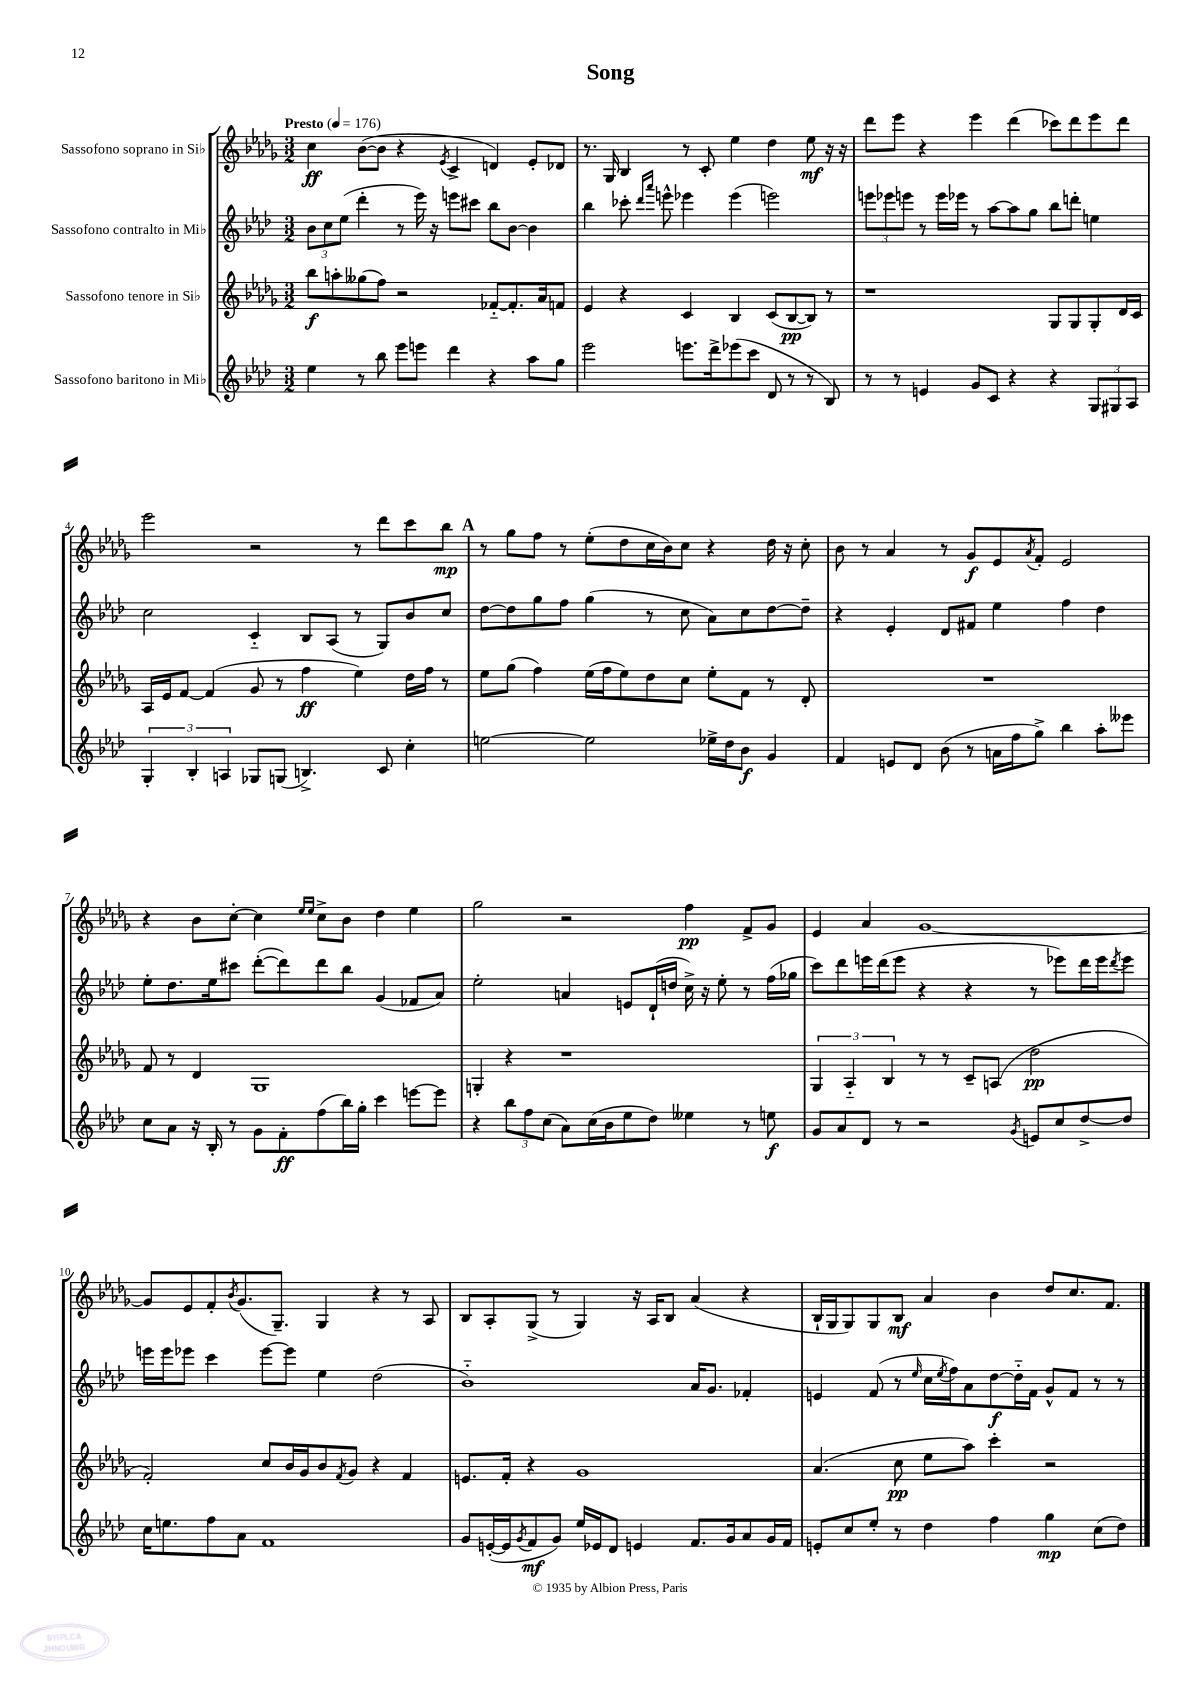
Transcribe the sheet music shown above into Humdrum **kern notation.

**kern	**dynam	**kern	**dynam	**kern	**dynam	**kern	**dynam
*part4	*part4	*part3	*part3	*part2	*part2	*part1	*part1
*staff4	*staff4	*staff3	*staff3	*staff2	*staff2	*staff1	*staff1
*I"Sassofono baritono in Mi♭	*	*I"Sassofono tenore in Si♭	*	*I"Sassofono contralto in Mi♭	*	*I"Sassofono soprano in Si♭	*
*clefG2	*	*clefG2	*	*clefG2	*	*clefG2	*
*k[b-e-a-d-]	*	*k[b-e-a-d-g-]	*	*k[b-e-a-d-]	*	*k[b-e-a-d-g-]	*
*M3/2	*	*M3/2	*	*M3/2	*	*M3/2	*
*MM176	*	*MM176	*	*MM176	*	*MM176	*
=1	=1	=1	=1	=1	=1	=1	=1
!	!	!	!	!	!	!LO:TX:a:B:t=Presto	!
4ee-\	.	8bb-\L	f	12b-\L	.	4cc\	ff
.	.	.	.	12cc\	.	.	.
.	.	8aan'\	.	.	.	.	.
.	.	.	.	(12ee-\J	.	.	.
8r	.	(8gg--X\	.	4ddd-'\	.	([8b-\L	.
8bb-\	.	8ff\J)	.	.	.	8b-\J]	.
8eee-\L	.	2r	.	8r	.	4r	.
8eeen\J	.	.	.	16eee-\)	.	.	.
.	.	.	.	16r	.	.	.
.	.	.	.	.	.	8qe-/	.
4ddd-\	.	.	.	8eeen\L	.	4c^/	.
.	.	.	.	8ccc#X\J	.	.	.
4r	.	[8f-X/L	.	8bb-\L	.	4dn/)	.
.	.	8.f-'/]	.	[8b-\J	.	.	.
8aa-\L	.	.	.	4b-\]	.	8e-'/L	.
.	.	16a-/k	.	.	.	.	.
8gg\J	.	8fn/J	.	.	.	8d-X/J	.
=2	=2	=2	=2	=2	=2	=2	=2
2eee-\	.	4e-/	.	4bb-\	.	8.r	.
.	.	.	.	.	.	16G-/	.
.	.	4r	.	8ccc-X'\	.	4B-/	.
.	.	.	.	16qqddd-/LL	.	.	.
.	.	.	.	16qqaaa-/JJ	.	.	.
.	.	.	.	8eeen^^\	.	.	.
8.eeen\L	.	4c/	.	4eee-X\	.	8r	.
.	.	.	.	.	.	8c'/	.
16ddd-^\k	.	.	.	.	.	.	.
(8eee-X\	.	4B-/	.	(4eee-\	.	4ee-\	.
8ccc\J	.	.	.	.	.	.	.
8d-/	.	(8c/L	.	2eeen\)	.	4dd-\	.
8r	.	[8B-/	pp	.	.	.	.
8r	.	8B-/J])	.	.	.	8ee-\	mf
8B-/)	.	8r	.	.	.	16r	.
.	.	.	.	.	.	16r	.
=3	=3	=3	=3	=3	=3	=3	=3
8r	.	1r	.	12eeen\L	.	8ddd-\L	.
.	.	.	.	12eee-X\	.	.	.
8r	.	.	.	.	.	8eee-\J	.
.	.	.	.	12eeen\J	.	.	.
4en/	.	.	.	8r	.	4r	.
.	.	.	.	16eee\LL	.	.	.
.	.	.	.	16eee-X\JJ	.	.	.
8g/L	.	.	.	8r	.	4eee-\	.
8c/J	.	.	.	[8aa-\L	.	.	.
4r	.	.	.	8aa-\]	.	(4ddd-\	.
.	.	.	.	8gg\J	.	.	.
4r	.	8G-/L	.	8bb-\L	.	8ccc-X\L)	.
.	.	8G-/	.	8dddn'\J	.	8ddd-\	.
12G/L	.	8G-'/	.	4een\	.	8eee-\	.
12G#X/	.	.	.	.	.	.	.
.	.	16d-/L	.	.	.	8ddd-\J	.
12A-/J	.	.	.	.	.	.	.
.	.	16c/JJ	.	.	.	.	.
!!LO:LB:g=z
=4	=4	=4	=4	=4	=4	=4	=4
6G'/	.	16A-/LL	.	2cc\	.	2eee-\	.
.	.	16e-/J	.	.	.	.	.
.	.	[8f/J	.	.	.	.	.
6B-'/	.	.	.	.	.	.	.
.	.	(4f/]	.	.	.	.	.
6An/	.	.	.	.	.	.	.
8G-X/L	.	8g-/	.	4c/	.	2r	.
(8Gn/J	.	8r	.	.	.	.	.
4.Bn^/)	.	4ff\	ff	8B-/L	.	.	.
.	.	.	.	(8A-/J	.	.	.
.	.	4ee-\)	.	8r	.	8r	.
8c/	.	.	.	8G/L)	.	8ddd-\L	.
4cc'\	.	16dd-\LL	.	8b-/	.	8ccc\	.
.	.	16ff\JJ	.	.	.	.	.
.	.	8r	.	8cc/J	.	8bb-\J	mp
!!LO:REH:place=s1:t=A
=5	=5	=5	=5	=5	=5	=5	=5
[2een\	.	8ee-\L	.	[8dd-\L	.	8r	.
.	.	(8gg-\J	.	8dd-\]	.	8gg-\L	.
.	.	4ff\)	.	8gg\	.	8ff\J	.
.	.	.	.	8ff\J	.	8r	.
2ee\]	.	(16ee-\LL	.	(4gg\	.	(8ee-'\L	.
.	.	16ff\J	.	.	.	.	.
.	.	8ee-\)	.	.	.	8dd-\	.
.	.	8dd-\	.	8r	.	16cc\L	.
.	.	.	.	.	.	16b-\J)	.
.	.	8cc\J	.	8cc\	.	8cc\J	.
16ee-X^\LL	.	8ee-'\L	.	8a-\L)	.	4r	.
16dd-\J	.	.	.	.	.	.	.
8b-\J	f	8f\J	.	8cc\	.	.	.
4g/	.	8r	.	[8dd-\	.	16dd-\	.
.	.	.	.	.	.	16r	.
.	.	8d-'/	.	8dd-~\J]	.	8cc'\	.
=6	=6	=6	=6	=6	=6	=6	=6
4f/	.	1.r	.	4r	.	8b-\	.
.	.	.	.	.	.	8r	.
8en/L	.	.	.	4e-'/	.	4a-/	.
8d-/J	.	.	.	.	.	.	.
(8b-\	.	.	.	8d-/L	.	8r	.
8r	.	.	.	8f#X/J	.	8g-/L	f
16an\LL	.	.	.	4ee-\	.	8e-/	.
16ff\J	.	.	.	.	.	.	.
.	.	.	.	.	.	8qa-/	.
8gg^\J)	.	.	.	.	.	8f'/J	.
4bb-\	.	.	.	4ff\	.	2e-/	.
8aa-'\L	.	.	.	4dd-\	.	.	.
8eee--X\J	.	.	.	.	.	.	.
!!LO:LB:g=z
=7	=7	=7	=7	=7	=7	=7	=7
8cc\L	.	8f/	.	8ee-'\L	.	4r	.
8a-\J	.	8r	.	8.dd-\	.	.	.
16r	.	4d-/	.	.	.	8b-\L	.
16B-'/	.	.	.	16ee-\k	.	.	.
8r	.	.	.	8ccc#X\J	.	[8cc'\J	.
8g\L	.	1G-	.	([8ddd-'\L	.	4cc\]	.
8f'\	ff	.	.	8ddd-\])	.	.	.
.	.	.	.	.	.	16qqee-/LL	.
.	.	.	.	.	.	16qqee-/JJ	.
(8ff\	.	.	.	8ddd-\	.	8cc^\L	.
16bb-\L)	.	.	.	8bb-\J	.	8b-\J	.
16gg'\JJ	.	.	.	.	.	.	.
4ccc\	.	.	.	(4g/	.	4dd-\	.
[8eeen\L	.	.	.	8f-X/L	.	4ee-\	.
8eee\J]	.	.	.	8a-/J)	.	.	.
=8	=8	=8	=8	=8	=8	=8	=8
4r	.	4Gn'/	.	2ee-'\	.	2gg-\	.
12bb-\L	.	4r	.	.	.	.	.
12ff\	.	.	.	.	.	.	.
(12cc\J	.	.	.	.	.	.	.
8a-\L)	.	1r	.	4an/	.	2r	.
(16cc\L	.	.	.	.	.	.	.
16b-\J	.	.	.	.	.	.	.
8ee-\	.	.	.	8en/L	.	.	.
8dd-\J)	.	.	.	(16d-`/L	.	.	.
.	.	.	.	16ddn/JJ	.	.	.
4ee--X\	.	.	.	16cc^\)	.	4ff\	pp
.	.	.	.	16r	.	.	.
.	.	.	.	8ee-'\	.	.	.
8r	.	.	.	8r	.	8f^/L	.
8een\	f	.	.	(16ff\LL	.	8g-/J	.
.	.	.	.	16gg-X\JJ	.	.	.
=9	=9	=9	=9	=9	=9	=9	=9
8g/L	.	6G-/	.	8ccc\L)	.	4e-/	.
8a-/	.	.	.	8ddd-\	.	.	.
.	.	6A-/	.	.	.	.	.
8d-/J	.	.	.	16eeen\L	.	4a-/	.
.	.	.	.	(16ddd-\J	.	.	.
.	.	6B-/	.	.	.	.	.
8r	.	.	.	8eee\J	.	.	.
2r	.	8r	.	4r	.	[1g-	.
.	.	8r	.	.	.	.	.
.	.	8c~/L	.	4r	.	.	.
.	.	(8An/J	.	.	.	.	.
8qg/	.	.	.	.	.	.	.
8en/L	.	2dd-\	pp	8r	.	.	.
8cc/	.	.	.	8eee-X\L)	.	.	.
[8dd-^/	.	.	.	16ddd-\L	.	.	.
.	.	.	.	16eee-\J	.	.	.
.	.	.	.	8qddd-/	.	.	.
8dd-/J]	.	.	.	8eee-\J	.	.	.
!!LO:LB:g=z
=10	=10	=10	=10	=10	=10	=10	=10
16cc\KL	.	2f'/)	.	16eeen\LL	.	8g-/L]	.
8.een\	.	.	.	16eee\J	.	.	.
.	.	.	.	8eee-X\J	.	8e-/	.
8ff\	.	.	.	4ccc\	.	8f'/	.
.	.	.	.	.	.	8qb-/	.
8a-\J	.	.	.	.	.	(8.g-/	.
1f	.	8cc/L	.	[8eee-\L	.	.	.
.	.	.	.	.	.	8.G-~/J)	.
.	.	16b-/L	.	8eee-\J]	.	.	.
.	.	16g-/J	.	.	.	.	.
.	.	8b-/	.	4ee-\	.	4G-/	.
.	.	8qf/	.	.	.	.	.
.	.	8g-/J	.	.	.	.	.
.	.	4r	.	(2dd-\	.	4r	.
.	.	4f/	.	.	.	8r	.
.	.	.	.	.	.	8A-/	.
=11	=11	=11	=11	=11	=11	=11	=11
8g/L	.	8.en/L	.	1b-)	.	8B-/L	.
([16en'/L	.	.	.	.	.	8A-'/	.
16e/J]	.	16f'/Jk	.	.	.	.	.
8qg/	.	.	.	.	.	.	.
8f/	mf	4r	.	.	.	(8G-^/J	.
8g/J)	.	.	.	.	.	8r	.
16ee-/LL	.	1g-	.	.	.	4G-/)	.
16e-X/J	.	.	.	.	.	.	.
8d-/J	.	.	.	.	.	.	.
4en/	.	.	.	.	.	16r	.
.	.	.	.	.	.	16A-/KL	.
.	.	.	.	.	.	8B-/J	.
8.f/L	.	.	.	16a-/KL	.	(4a-/	.
.	.	.	.	8.g/J	.	.	.
16g/k	.	.	.	.	.	.	.
8a-/	.	.	.	4f-X'/	.	4r	.
16g/L	.	.	.	.	.	.	.
16f/JJ	.	.	.	.	.	.	.
=12	=12	=12	=12	=12	=12	=12	=12
8en'/L	.	(4.a-/	.	4en/	.	16B-`/LL	.
.	.	.	.	.	.	16G-/J	.
8cc/	.	.	.	.	.	8G-/)	.
8ee-'/J	.	.	.	(8f/	.	8G-/	.
8r	.	8cc\	pp	8r	.	8B-/J	mf
.	.	.	.	16qqee-/	.	.	.
4dd-\	.	8ee-\L	.	16cc\LL	.	4a-/	.
.	.	.	.	8qee-/	.	.	.
.	.	.	.	16ff\J)	.	.	.
.	.	8aa-\J)	.	8a-\	.	.	.
4ff\	.	4ccc'\	.	[8dd-\	f	4b-\	.
.	.	.	.	16dd-\L]	.	.	.
.	.	.	.	16f\JJ	.	.	.
4gg\	mp	2r	.	8g^^/L	.	8dd-/L	.
.	.	.	.	8f/J	.	8.cc/	.
(8cc\L	.	.	.	8r	.	.	.
.	.	.	.	.	.	8.f/J	.
8dd-\J)	.	.	.	8r	.	.	.
==	==	==	==	==	==	==	==
*-	*-	*-	*-	*-	*-	*-	*-
